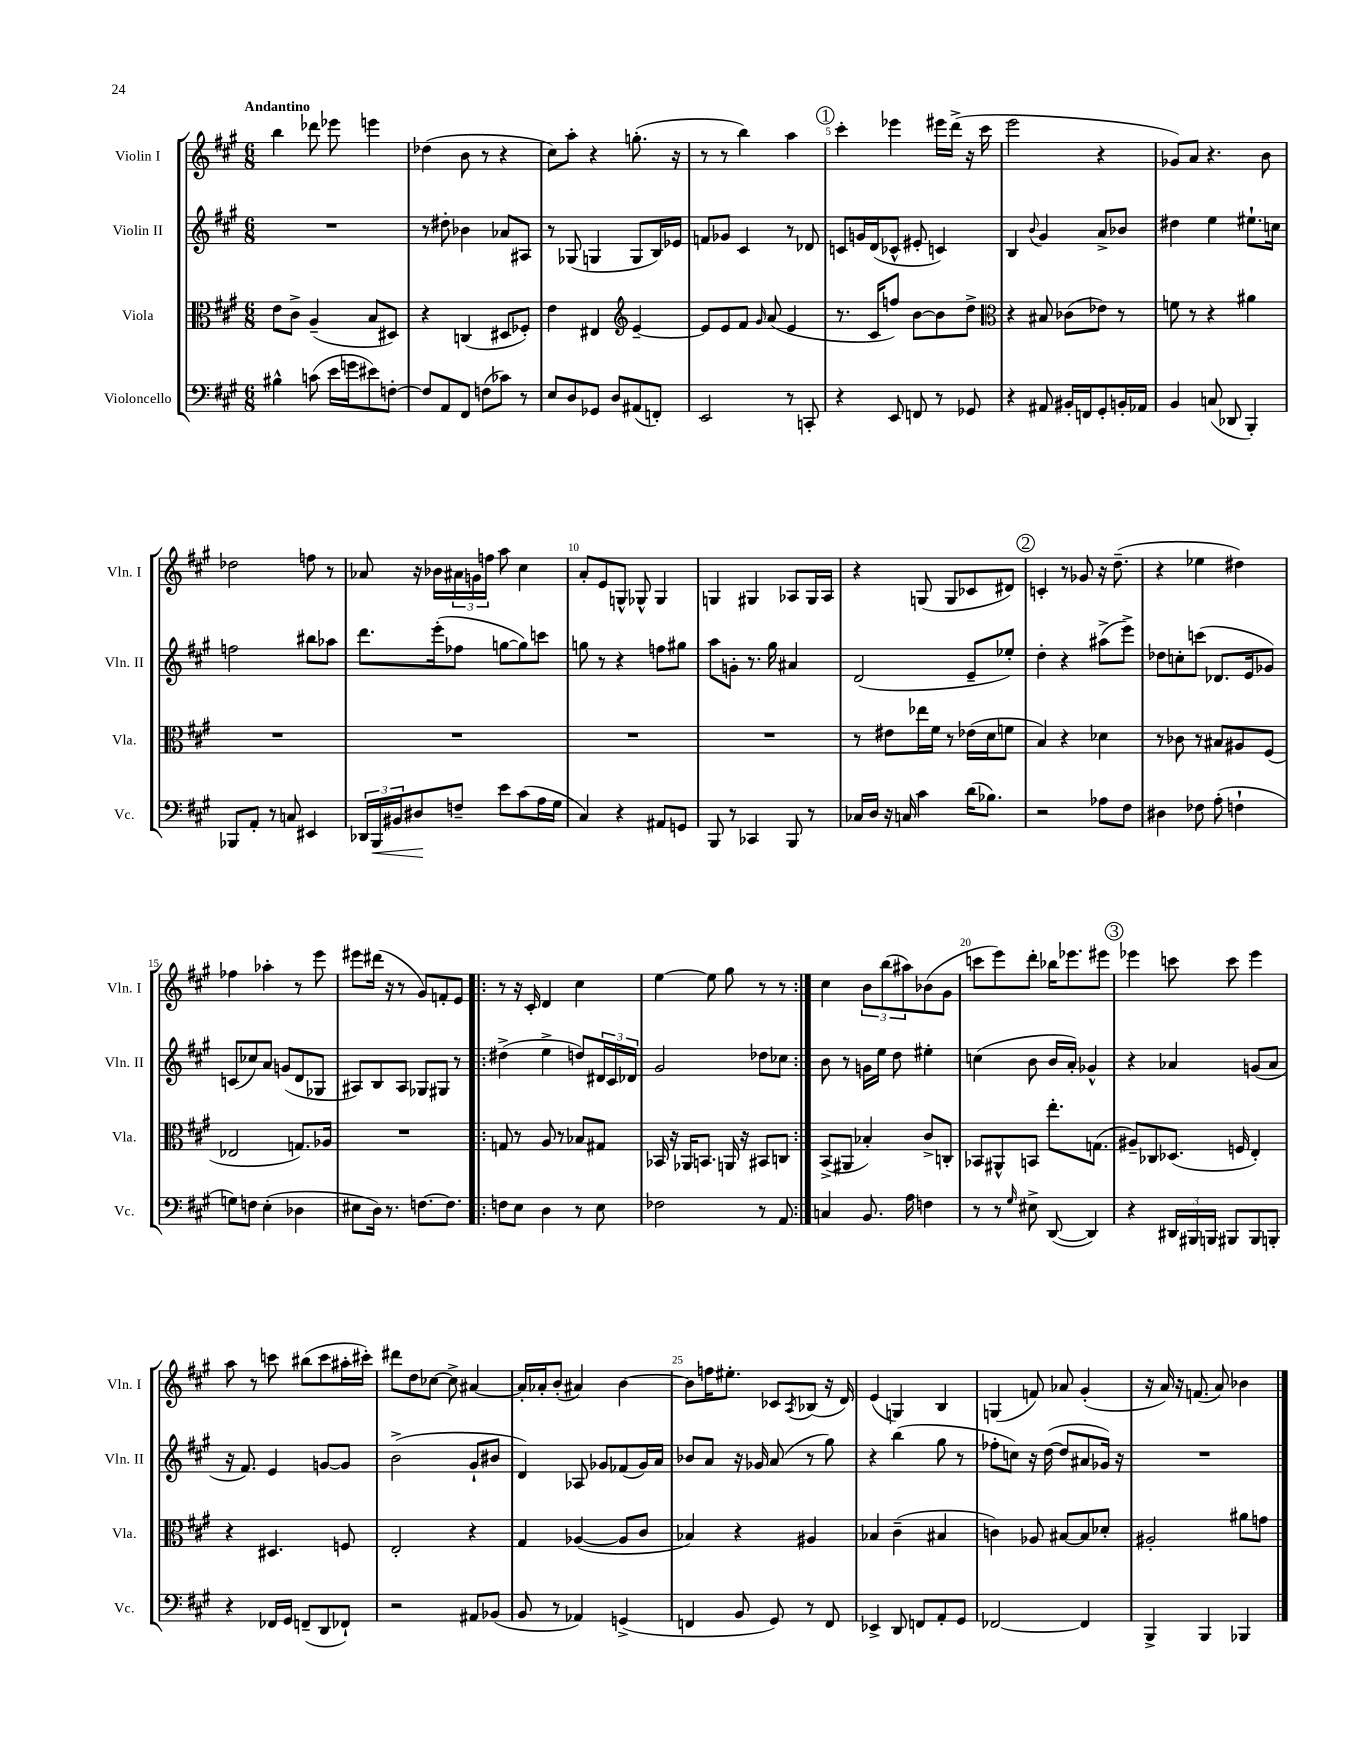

**kern	**kern	**kern	**kern
*staff4	*staff3	*staff2	*staff1
*clefF4	*clefC3	*clefG2	*clefG2
*k[f#c#g#]	*k[f#c#g#]	*k[f#c#g#]	*k[f#c#g#]
*M6/8	*M6/8	*M6/8	*M6/8
4B#^^\	8e\L	2.r	4bb\
.	8c#^\J	.	.
(8c\	(4A~/	.	8ddd-\
16e\LL	.	.	8eee-\
16g\J	.	.	.
8e#\)	8B/L	.	4eee\
[8F'\J	8D#/J)	.	.
=	=	=	=
8F/]L	4r	8r	(4dd-\
8AA/	.	8dd#'\	.
8FF#/J	(4C/	4b-\	8b\
(8F\L	.	.	8r
8c-\J)	8D#/L	8a-/L	4r
8r	8F-'/J)	8A#/J	.
=	=	=	=
8E/L	4e\	8r	8cc#\L)
8D/	.	(8G-/	8aa'\J
8GG-/J	4E#/	4G/	4r
8D/L	.	.	.
*	*clefG2	*	*
(8AA#/	[4e~/	8G/L	(8.gg'\
8FF'/J)	.	16B/L)	.
.	.	16e-/JJ	16r
=	=	=	=
2EE/	8e/]L	8f/L	8r
.	8e/	8g-/J	8r
.	8f#/J	4c#/	4bb\)
.	16qqg#/	.	.
.	(8a/	.	.
8r	4e/	8r	4aa\
8CC'/	.	8d-/	.
=	=	=	=
4r	8.r	8c/L	4ccc#'\
.	.	16g/L	.
.	16c#/LK	(16d/J	.
8EE/	8ff/J)	8c-^^/J	4eee-\
8FF/	[8b\L	8e#'/	.
8r	8b\]	4c/)	16eee#\LL
.	.	.	(16ddd^\JJ
8GG-/	8dd^\J	.	16r
.	.	.	16ccc#\
=	=	=	=
*	*clefC3	*	*
4r	4r	4B/	2eee\
.	.	8qqb/	.
8AA#/	8B#/	4g#/	.
16BB#'/LL	(8c-\L	.	.
16FF/J	.	.	.
8GG#'/	8e-\J)	8a^/L	4r
16BB'/L	8r	8b-/J	.
16AA-/JJ	.	.	.
=	=	=	=
4BB/	8f\	4dd#\	8g-/L)
.	8r	.	8a/J
(8C/	4r	4ee\	4.r
8DD-/	.	.	.
4BBB'/)	4a#\	8.ee#`\L	.
.	.	.	8b\
.	.	16cc\Jk	.
=	=	=	=
8BBB-/L	2.r	2ff\	2dd-\
8AA'/J	.	.	.
8r	.	.	.
8C/	.	.	.
4EE#/	.	8bb#\L	8ff\
.	.	8aa-\J	8r
=	=	=	=
24DD-/LL	2.r	8.ddd\L	8a-/
24BBB/	.	.	.
24BB#/J	.	.	.
8D#/	.	.	16r
.	.	(16eee'\k	16b-\LL
8F~/J	.	8ff-\J	24a#\
.	.	.	24g\
.	.	.	24ff\JJ
8e\L	.	[8gg\L	8aa\
(8c#\	.	8gg\])	4cc#\
16A\L	.	8ccc\J	.
16G#\JJ	.	.	.
=	=	=	=
4C#/)	2.r	8gg\	8a'/L
.	.	8r	8e/
4r	.	4r	8G^^/J
.	.	.	8G-^^/
8AA#/L	.	8ff\L	4G-/
8GG/J	.	8gg#\J	.
=	=	=	=
8BBB/	2.r	8aa\L	4G/
8r	.	8g'\J	.
4CC-/	.	8.r	4G#/
.	.	16gg#\	.
8BBB/	.	4a#/	8A-/L
8r	.	.	16G#/L
.	.	.	16A-/JJ
=	=	=	=
16C-/LL	8r	(2d/	4r
16D/JJ	.	.	.
16r	8e#\L	.	.
16C/	.	.	.
4c#\	16ee-\L	.	(8G/
.	16f#\JJ	.	.
.	8r	.	8G/L
(16d\LK	(16e-\LL	8e~/L	8c-/
8.B-\J)	16d\J	.	.
.	8f\J	8ee-'/J)	8d#/J)
=	=	=	=
2r	4B/)	4dd'\	4c'/
.	4r	4r	8r
.	.	.	8g-/
8A-\L	4d-\	(8aa#^\L	16r
.	.	.	(8.dd~\
8F#\J	.	8eee^\J)	.
=	=	=	=
4D#\	8r	8dd-\L	4r
.	8c-\	8cc'\	.
8F-\	8r	(8ccc\J	4ee-\
(8A'\	8B#/L	8.d-/L	.
4F`\	8A#/	.	4dd#\)
.	.	16e/k	.
.	(8F#/J	8g-/J)	.
=	=	=	=
8G\L)	2E-/	(8c/L	4ff-\
8F\J	.	8cc-/)	.
(4E'\	.	8a/J	4aa-'\
.	.	(8g/L	.
4D-\	8.G/L)	8d/	8r
.	.	8G-/J	8eee\
.	16A-/Jk	.	.
=	=	=	=
8E#\L	2.r	8A#/L)	8eee#\L
16D\Jk)	.	8B/	(16ddd#\Jk
8.r	.	.	16r
.	.	8A#/J	8r
[8.F\L	.	8G-/L	8g#/L)
.	.	8G#/J	8f'/
8.F\]J	.	.	.
.	.	8r	8e/J
=!|:	=!|:	=!|:	=!|:
8F\L	8G/	(4dd#^\	8r
8E\J	8r	.	16r
.	.	.	16c#'/
4D\	8A/	4ee^\	4d/
.	8r	.	.
8r	8B-/L	8dd/L)	4cc#\
8E\	8G#/J	24d#/L	.
.	.	24c#/	.
.	.	24d-/JJ	.
=	=	=	=
2F-\	16BB-/	2g#/	[4ee\
.	16r	.	.
.	16AA-/LK	.	.
.	8.BB/J	.	.
.	.	.	8ee\]
.	16AA/	.	8gg#\
.	16r	.	.
8r	8BB#/L	8dd-\L	8r
8AA/	8C/J	8cc-\J	8r
=:|!	=:|!	=:|!	=:|!
4C/	(8BB^/L	8b\	4cc#\
.	8AA#/J	8r	.
8.BB/	4B-'/)	16g\LL	12b\L
.	.	16ee\JJ	.
.	.	.	(12bb\
.	.	8dd\	.
.	.	.	12aa#\)
16A\	.	.	.
4F\	8c#^/L	4ee#'\	(8b-\
.	8C'/J	.	8g#\J
=	=	=	=
8r	8BB-/L	(4cc\	8ccc\L
8r	8AA#^^/	.	8eee\)
16qqG#/	.	.	.
8E#^\	8BB/J	8b\	8ddd'\J
([8DD/	8.ee'\L	16b/LL	16bb-\LK
.	.	16a'/JJ)	8.eee-\
4DD/])	.	4g-^^/	.
.	(8.G\J	.	.
.	.	.	8eee#\J
=	=	=	=
4r	8A#~/L)	4r	4eee-\
.	8C-/	.	.
24DD#/LL	(8.D-/J	4a-/	8ccc\
24BBB#/	.	.	.
24BBB/JJ	.	.	.
8BBB#/L	.	.	8ccc\
.	16F/	.	.
8BBB#/	4E'/)	(8g/L	4eee-\
8BBB'/J	.	8a-/J	.
=	=	=	=
4r	4r	16r	8aa\
.	.	8.f#/)	.
.	.	.	8r
16FF-/LL	4.D#/	4e/	8ccc\
16GG#/JJ	.	.	.
(8FF~/L	.	.	(8bb#\L
8DD/	.	[8g/L	8ccc\
8FF-`/J)	8F/	8g/]J	16aa#'\L
.	.	.	16ccc#'\JJ)
=	=	=	=
2r	2E'/	(2b^\	8ddd#\L
.	.	.	8dd\
.	.	.	[8cc-\J
.	.	.	8cc-^\]
8AA#/L	4r	8g#`/L	[4a#/
(8BB-/J	.	8b#/J	.
=	=	=	=
8BB/	4G#/	4d/)	16a#'/]LL
.	.	.	16a-'/J
8r	.	.	(8b'/J
4AA-/)	([4A-/	8A-/	4a#/)
.	.	8g-/L	.
(4GG^/	8A-/]L	(8f-/	[4b\
.	8c#/J	16g-/L)	.
.	.	16a/JJ	.
=	=	=	=
4FF/	4B-/)	8b-/L	8b\]L
.	.	8a/J	16ff\K
.	.	.	8.ee#'\J
8BB/	4r	16r	.
.	.	16g-/	.
8GG#/)	.	(8a/	8c-/L
.	.	.	8qA/
8r	4A#/	8r	(8B-/J
8FF/	.	8gg#\)	16r
.	.	.	16d/)
=	=	=	=
4EE-^/	4B-/	4r	(4e/
8DD/	(4c#~\	(4bb\	4G/)
8FF/L	.	.	.
8AA'/	4B#/	8gg#\	4B/
8GG#/J	.	8r	.
=	=	=	=
[2FF-/	4c\)	8ff-'\L	(4G/
.	.	8cc\J)	.
.	8A-/	16r	8f/)
.	.	([16dd\	.
.	[8B#/L	8dd/]L	8a-/
4FF-/]	8B#/]	8a#/	(4g#'/
.	8d-'/J	16g-/Jk)	.
.	.	16r	.
=	=	=	=
4BBB^/	2A#'/	2.r	16r
.	.	.	16a/)
.	.	.	16r
.	.	.	(8.f/
4BBB/	.	.	.
.	.	.	8a/)
4BBB-/	8a#\L	.	4b-\
.	8g\J	.	.
==	==	==	==
*-	*-	*-	*-
